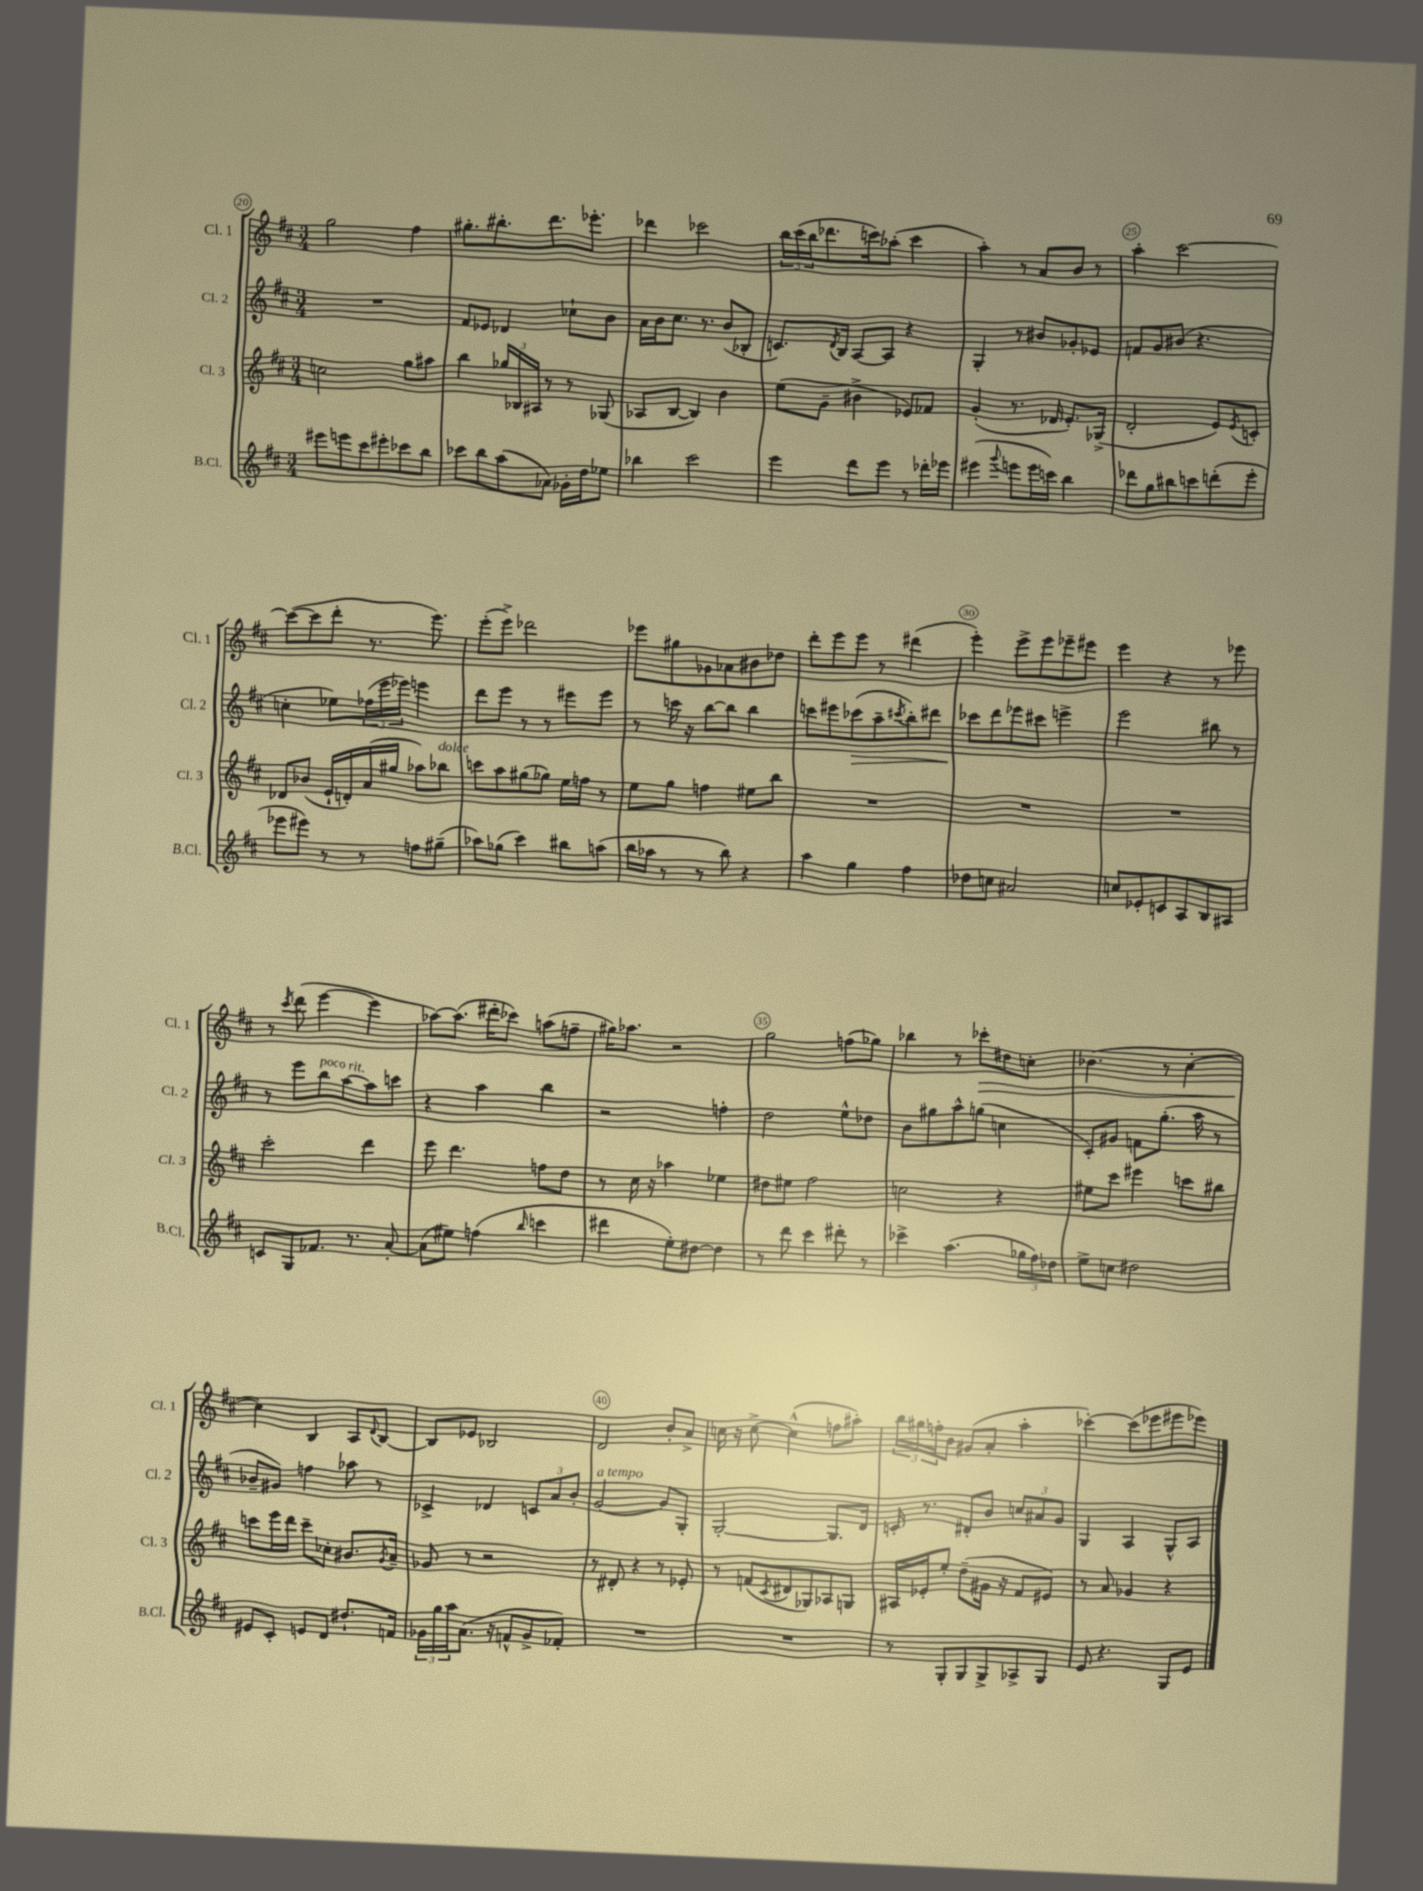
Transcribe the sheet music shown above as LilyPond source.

<<
\new StaffGroup <<
\new Staff = "s0" \with { instrumentName = "Cl. 1" shortInstrumentName = "Cl. 1" } {
    \clef treble \key d \major \numericTimeSignature \time 3/4
    g''2 fis''4 |
    gis''8.-. bis''8.-. d'''8. ees'''8.-. |
    des'''4 ces'''2 |
    \tuplet 3/2 { b''16 cis'''16( b''16 } des'''8. c'''16) aes''8-.( c'''4 |
    a''4-.) r8 a'8 b'8 r8 |
    a''4-. cis'''2~ |
    cis'''8~( cis'''8 d'''8-. r8. e'''8.) |
    e'''8-.( e'''8->) des'''2 |
    ees'''8 gis''8 ges'8 aes'8 bis'8 des''8 |
    d'''8-. e'''8 e'''8 r8 dis'''4( |
    e'''4-.) e'''8-> e'''8 ees'''8-- eis'''8 |
    e'''4 r4 r8 ees'''8 |
    r8 \acciaccatura { cis'''8 } d'''8( e'''4~ e'''4 |
    aes''8~) aes''8.( dis'''16-. ces'''8) a''8( f''8-- |
    gis''16) aes''8. r2 |
    g''2 f''8( ges''8) |
    bes''4 r8 ces'''8-.\> dis''8 c''8-. |
    bes'4.( r8 cis''4~-. |
    cis''4\!) b4 a8 \appoggiatura { d'8 } b8~ |
    b8 ees'8 bes2 |
    d'2 b'8-. a'8-> |
    c''16 r16 c''8~-> c''4-^( f''8 ais''8-.) |
    \tuplet 3/2 { b''16 gis''16 f''16-. } b'8 gis'8( a'8-. a''4-. |
    ces'''4~-.) ces'''8( ees'''8 eis'''8 ees'''8) \bar "|." |
}
\new Staff = "s1" \with { instrumentName = "Cl. 2" shortInstrumentName = "Cl. 2" } {
    \clef treble \key d \major \numericTimeSignature \time 3/4
    R2. |
    fis'8 ees'8 des'4 ces''8-! b'8 |
    a'16 b'16 cis''8. r8. b'8( bes8-. |
    c'8.) \acciaccatura { d'8 } b16 a8~ a8 r4 |
    g4-. r8 bis'8 ges'8-. ees'8 |
    f'8 g'8 bis'8( r4. |
    c''4-. ees''8) \tuplet 3/2 { fes''16( e'''16 ees'''16) } e'''4 |
    d'''8 e'''8 r8 r8 eis'''8 eis'''8 |
    r8 c'''16 r16 b''8~ b''8 b''4 |
    c'''8 eis'''8 ces'''8\>( a''8-- \acciaccatura { cis'''8 } b''8-.) dis'''8 |
    ces'''8\! d'''8 ees'''8 cis'''8 e'''4-> |
    e'''2 bis''8 r8 |
    r8 e'''8 b''8^\markup { \italic "poco rit." } a''8~ a''8 c'''8 |
    r4 a''4 b''4 |
    r2 f''4-. |
    d''2 e''8-^ des''8 |
    b'8 gis''8 a''8-^ g''8( c''4 |
    cis'8-.) gis'8 f'8 g''8.-.( a''16 r8 |
    bes'8-- gis'8) f''4 aes''8 r8 |
    ces'4-> des'4 \tuplet 3/2 { c'8 a'8 b'8-. } |
    g'2~^\markup { \italic "a tempo" } g'8 g8-. |
    g2~-. g8. d'16 |
    c'16-. r8. dis'8-. b'8 \tuplet 3/2 { c''8 ais'8 g'8 } |
    g4 a4 g8-^ a8 \bar "|." |
}
\new Staff = "s2" \with { instrumentName = "Cl. 3" shortInstrumentName = "Cl. 3" } {
    \clef treble \key d \major \numericTimeSignature \time 3/4
    c''2 g''8 ais''8 |
    b''4 \tuplet 3/2 { ges''16 bes16 ais16 } r8 r8 ges8( |
    aes8 b8~ b4) b'4 |
    e''8( g'8-- bis'4-> ees'8) fes'8 |
    g'4-.( r8. des'16 e'8.-.) ges16->( |
    d'2-. e'8) \acciaccatura { e'8 } c'8-. |
    des'8 bes'8( e'16-! d'16-.) a'16( gis''16 aes''8) bes''8^\markup { \italic "dolce" } |
    c'''8 a''8 gis''8( ges''8) e''16 f''16 r8 |
    e''8 g''8 f''4 eis''8 b''8 |
    R2. |
    R2. |
    R2. |
    cis'''2-. d'''4 |
    e'''8 d'''4. f''8 d''8 |
    r8 cis''16 r16 aes''4 ees''4 |
    dis''8 eis''8 fis''2 |
    c''2 r4 |
    eis''8 cis'''8 eis'''4 c'''8 bis''8 |
    c'''8 e'''16 d'''16 c'''8-- ces''8-. bis'8. \acciaccatura { g'8 } a'16-- |
    ges'8 r8 r2 |
    r8 dis'8-. r4 r8 ees'8-. |
    r8 f'8( \acciaccatura { cis'8 } dis'8 ges8) aes8 g8 |
    ais16 ees'16-. e''8-. d''8--( gis'16 r16 fis'8 eis'8) |
    r8 a'8 ges'4 r4 \bar "|." |
}
\new Staff = "s3" \with { instrumentName = "B.Cl." shortInstrumentName = "B.Cl." } {
    \clef treble \key d \major \numericTimeSignature \time 3/4
    eis'''8 e'''8 cis'''8 eis'''8-. ces'''8 b''8 |
    ces'''8 b''8 a''8( aes'8) ges'16-. d''16 ees''8 |
    bes''4 cis'''2 |
    e'''4 d'''8 e'''8 r8 des'''16-. ees'''16 |
    eis'''4( \appoggiatura { g'''8 } e'''8 e'''16 c'''16) b''4 |
    des'''8 g''8 bis''8 c'''8 d'''8-.( e'''8-. |
    ees'''8 eis'''8) r8 r8 f''8 gis''8--( |
    aes''8) ges''8( cis'''4) bis''8 a''8( |
    b''16 aes''16 r8 r8 b''8) r4 |
    a''4 g''4 fis''4 |
    des''8 c''8 ais'2 |
    c''8 ees'8-. c'8 a8 b8 ais8 |
    c'8 g8 fes'8. r8. a'8~-. |
    a'8( eis''8) f''4( \grace { b''16 } c'''4 |
    dis'''4 e''8-.) dis''8~ dis''4 |
    r8 d'''8 cis'''4 dis'''8-. r8 |
    ces'''4-> a''4.( \tuplet 3/2 { ges''16 fis''16) des''16 } |
    e''8-> c''8 dis''2 |
    eis'8 cis'8-. e'8 d'8 dis''8.-! f'16 |
    \tuplet 3/2 { ges'16 g''16 a''16 } a'8.( r16 f'8-^ ges'8-> fes'8-.) |
    R2. |
    R2. |
    r8 g8-. g8 g8-> aes8-> g8 |
    e'8 r4. g8 e'8 \bar "|." |
}
>>
>>
\layout { \context { \Score currentBarNumber = #20 \override BarNumber.break-visibility = ##(#f #t #t) barNumberVisibility = #(every-nth-bar-number-visible 5) \override BarNumber.stencil = #(make-stencil-circler 0.1 0.3 ly:text-interface::print) } }
